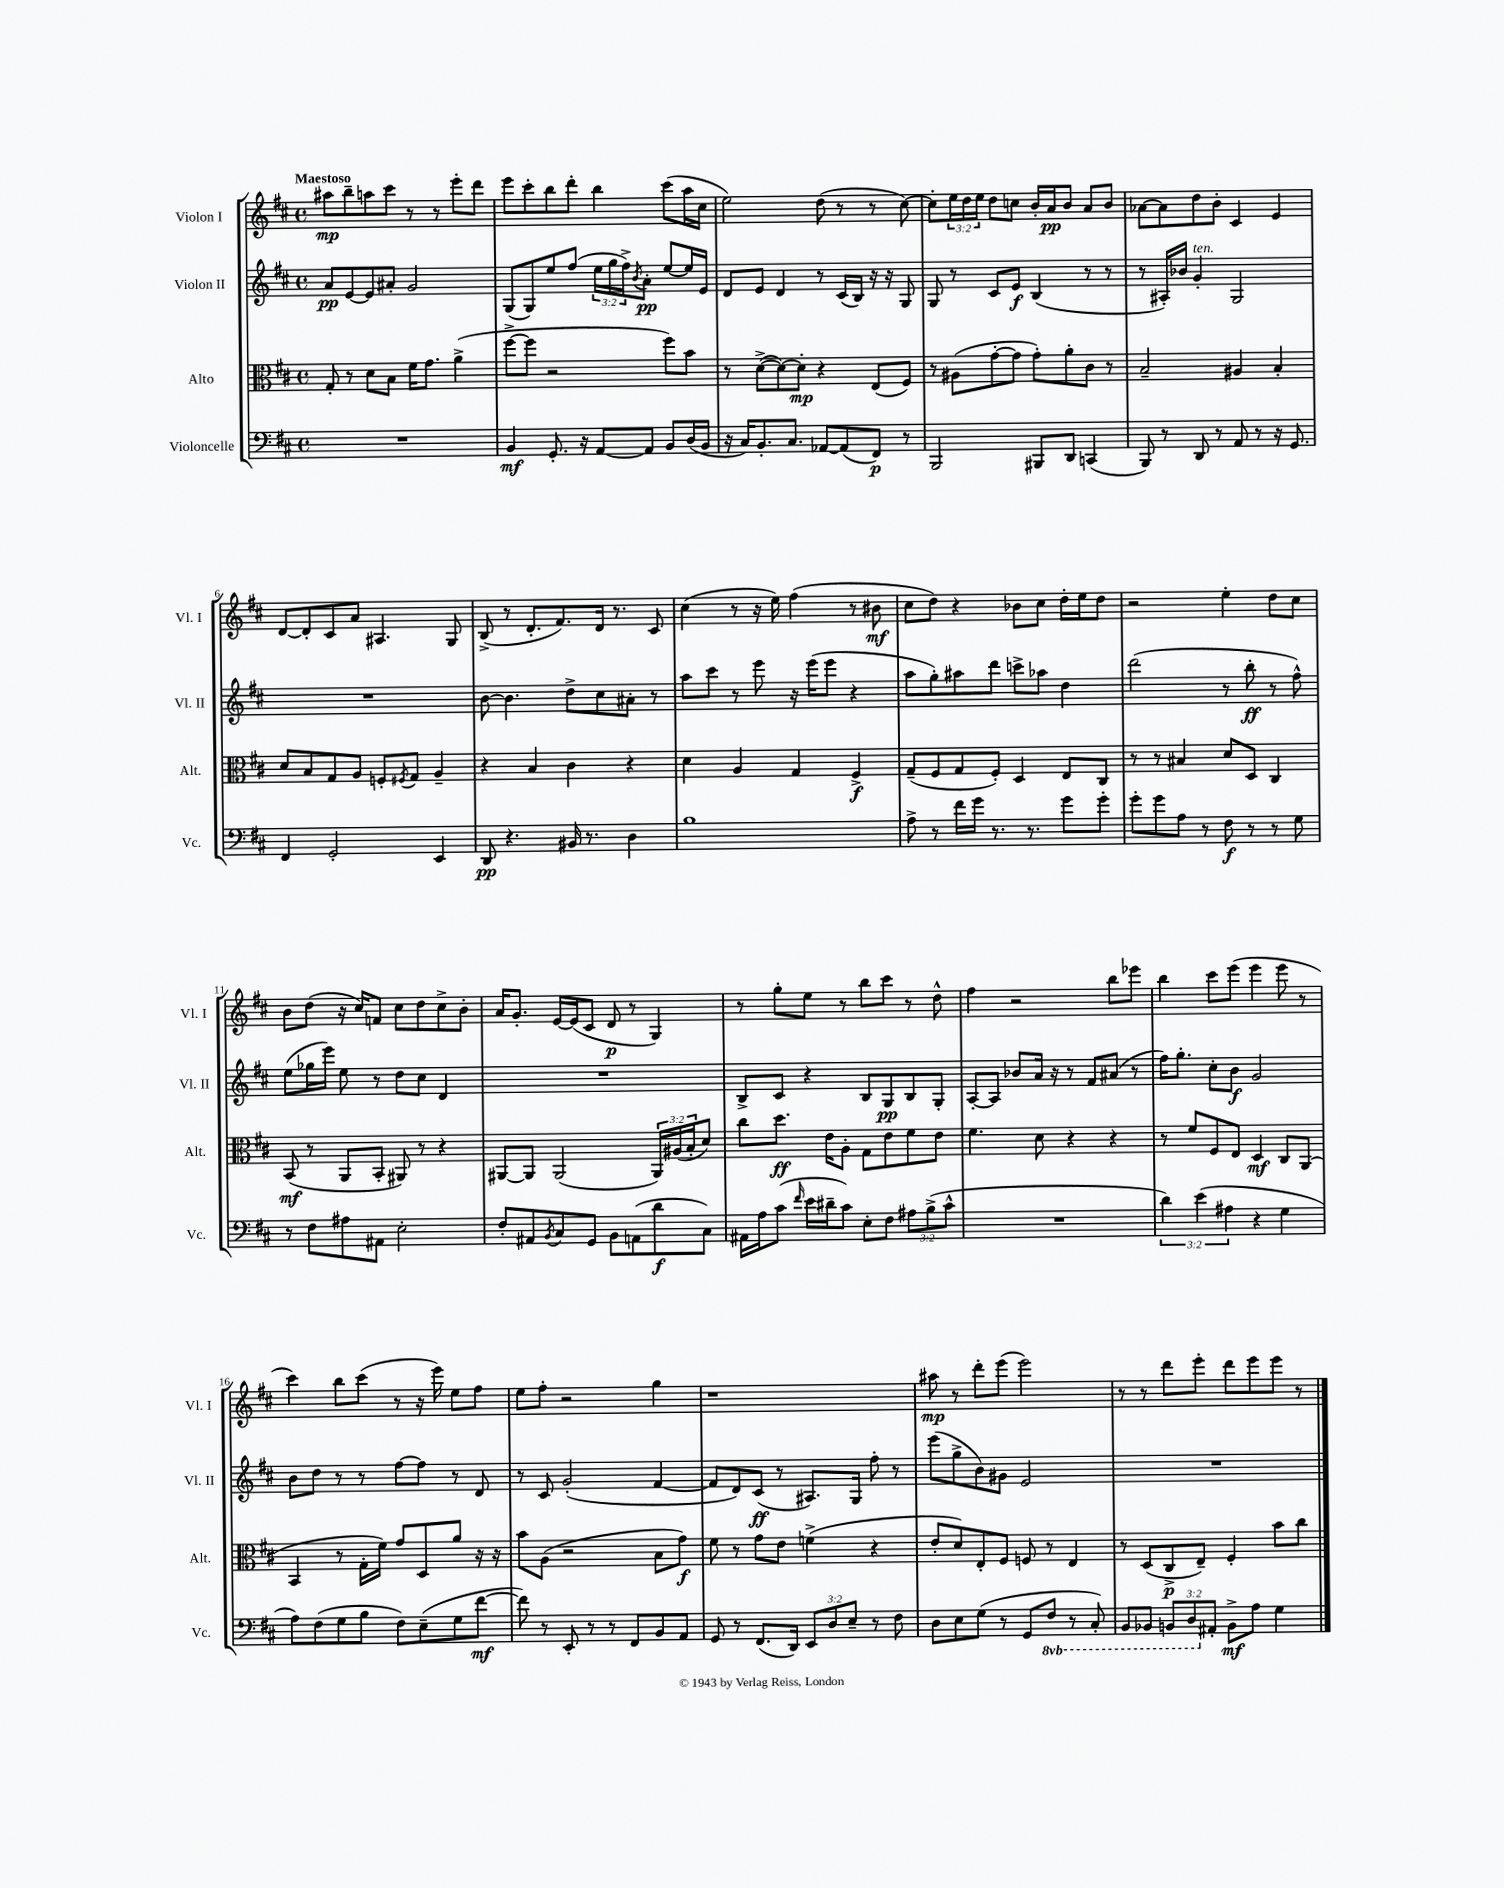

**kern	**kern	**kern	**kern
*staff4	*staff3	*staff2	*staff1
*clefF4	*clefC3	*clefG2	*clefG2
*k[f#c#]	*k[f#c#]	*k[f#c#]	*k[f#c#]
*M4/4	*M4/4	*M4/4	*M4/4
*met(c)	*met(c)	*met(c)	*met(c)
1r	8G'/	8a/L	8aa#\L
.	8r	[8e/	8bb~\
.	8d\L	8e/]	8aa\
.	8B\J	8a#'/J	8ccc#\J
.	16f#\LK	2g/	8r
.	8.g\J	.	.
.	.	.	8r
.	(4a^\	.	8eee'\L
.	.	.	8ddd\J
=	=	=	=
4BB/	[8ff#^\L	(8G/L	8eee\L
.	8ff#\]J	8G/)	8ccc#'\
8.GG'/	2r	8ee/	8bb\
.	.	(8ff#/J	8ddd'\J
16r	.	.	.
[8AA/L	.	24ee\LL	4bb\
.	.	24gg\	.
.	.	24ff#^\J)	.
.	.	8qb/	.
8AA/]J	.	8a'\J	.
8BB/L	8ff#\L)	[8ee/L	(8ccc#\L
(16D/L	8b\J	16ee/]L	16aa\L
16BB/JJ	.	16e/JJ	16cc#\JJ
=	=	=	=
16r	8r	8d/L	2ee\)
16C#/LK)	.	.	.
8.BB'/	([8d^\L	8e/J	.
.	8d\_)	4d/	.
8.C#/J	.	.	.
.	8d'\]J	.	.
[8AA-/L	4r	8r	(8dd\
(8AA-/]	.	(16c#/LL	8r
.	.	16B/JJ)	.
8FF#/J)	(8E/L	16r	8r
.	.	16r	.
8r	8F#/J)	8G/	[8cc#\)
=	=	=	=
2BBB/	8r	8G/	8cc#'\]L
.	(8A#\L	8r	24ee\L
.	.	.	24dd\
.	.	.	24ee\JJ
.	[8g'\	8c#/L	8dd\L
.	8g\]J	8e/J	8cc\J
8BBB#/L	8g'\L)	(4B/	16b'/LL
.	.	.	16a/J
8DD/J	8a'\	.	8b/J
(4CC/	8c#\J	8r	8a/L
.	8r	8r	8b/J
=	=	=	=
8BBB/)	2B~/	8r	[8a-\L
8r	.	16A#'/LL)	8a-\]
.	.	16b-/JJ	.
8DD/	.	4g'/	8dd\
8r	.	.	8b'\J
8AA/	4A#/	2G/	4c#/
8r	.	.	.
16r	4B'/	.	4e/
8.GG/	.	.	.
=	=	=	=
4FF#/	8d/L	1r	[8d/L
.	8B/	.	8d'/]
2GG'/	8G/	.	8c#/
.	8A/J	.	8a/J
.	8F'/L	.	4.A#/
.	8qF#/	.	.
.	8G/J	.	.
4EE/	4A~/	.	.
.	.	.	8G/
=	=	=	=
8DD/	4r	[8b\	(8B^/
4.r	.	4.b\]	8r
.	4B/	.	8.d'/L
.	.	.	8.f#/)
16BB#/	4c#\	8dd^\L	.
8.r	.	.	.
.	.	8cc#\	16d/Jk
.	.	.	8.r
4D\	4r	8a#'\J	.
.	.	8r	8c#/
=	=	=	=
1B	4d\	8aa\L	(4cc#\
.	.	8ccc#\J	.
.	4A/	8r	8r
.	.	8eee\	16r
.	.	.	16ee\)
.	4G/	16r	(4ff#\
.	.	(16eee\LK	.
.	.	8eee\J	.
.	4F#^/	4r	8r
.	.	.	8b#\
=	=	=	=
8A^\	(8G~/L	8aa\L	8cc#\L
8r	8F#/	8gg'\)	8dd\J)
16f#\LL	8G/	8aa#\	4r
16g\JJ	.	.	.
8.r	8F#'/J)	8ddd\J	.
.	4D/	8ccc^\L	8b-\L
8.r	.	.	.
.	.	8aa-\J	8cc#\J
8g\L	8E/L	4dd\	16dd'\LL
.	.	.	16ee\J
8g'\J	8C#/J	.	8dd\J
=	=	=	=
8g'\L	8r	(2ddd\	2r
8g\	8r	.	.
8A\J	4B#/	.	.
8r	.	.	.
8F#\	8d/L	8r	4ee'\
8r	8D/J	8bb'\	.
8r	4C#/	8r	8dd\L
8G\	.	8ff#^^\)	8cc#\J
=	=	=	=
8r	(8BB/	(8ee\L	8b\L
8F#\L	8r	16gg-\L	(8dd\J
.	.	16eee\JJ)	.
8A#\	8AA/L	8ee\	16r
.	.	.	16cc#/LK)
8AA#\J	8BB'/J	8r	8f/J
2E'\	8AA#/)	8dd\L	8cc#\L
.	8r	8cc#\J	8dd\
.	4r	4d/	8cc#^\
.	.	.	8b'\J
=	=	=	=
8F#'/L	[8AA#/L	1r	16a/LK
.	.	.	8.g'/J
8AA#/	8AA#/]J	.	.
8qBB/	.	.	.
8C#/	(2AA#/	.	[16e/LL
.	.	.	(16e/]J
8GG/J	.	.	8c#/J
8BB\L	.	.	8d/
(8AA\	.	.	8r
8d\	24AA#/LL)	.	4G/)
.	(24A#/	.	.
.	24B'/J	.	.
8C#\J)	8d/J)	.	.
=	=	=	=
16AA#\LL	8cc#\L	8B^/L	8r
16A\J	.	.	.
(8c#\J	8.dd\J	8c#/J	8gg'\L
16qqf#/	.	.	.
16e\LL	.	4r	8ee\J
16d#~\J	16e\LK	.	.
8c#\J)	8A'\J	.	8r
8E'\L	8G\L	8B/L	8bb\L
8F#\J	8e\	8G/	8ccc#\J
12A#\L	8f#\	8B/	8r
(12B^\	.	.	.
.	8e\J	8G'/J	8dd^^\
12c#^^\J	.	.	.
=	=	=	=
1r	4.f#\	[8A'/L	4ff#\
.	.	8A/]J	.
.	.	8b-/L	2r
.	8d\	16a/Jk	.
.	.	16r	.
.	4r	8r	.
.	.	8f#/L	.
.	4r	(8a#/J	8bb\L
.	.	8r	8eee-\J
=	=	=	=
6d\)	8r	16ff#\LK)	4bb\
.	.	8.gg'\J	.
.	8f#/L	.	.
(6e\	.	.	.
.	8F#/	8cc#'\L	8ccc#\L
6A#\	.	.	.
.	8E/J	8b\J	(8eee\J
4r	4D/	2g/	4eee\
4G\	8C#/L	.	8eee\
.	(8AA/J	.	8r
=	=	=	=
8A\L)	4BB/	8b\L	4ccc#\)
(8F#\	.	8dd\J	.
8G\	8r	8r	8bb\L
8B\J	16G'\LL	8r	(8ccc#\J
.	16f#\JJ)	.	.
8F#\L)	8g/L	[8ff#\L	8r
(8E~\	8D/	8ff#\]J	16r
.	.	.	16eee\)
8G\	8a/J	8r	8ee\L
[8f#\J	16r	8d/	8ff#\J
.	16r	.	.
=	=	=	=
8f#\])	8b\L	8r	8ee\L
8r	(8A\J	8c#/	8ff#'\J
8EE'/	2r	(2g'/	2r
8r	.	.	.
8r	.	.	.
8FF#/L	.	.	.
8BB/	8B\L	[4f#/	4gg\
8AA/J	8g\J)	.	.
=	=	=	=
8GG/	8f#\	8f#/]L	1r
8r	8r	8d/)	.
(8.FF#/L	8g\L	(8c#/J	.
.	8e\J	8r	.
16DD/Jk)	.	.	.
12EE/L	(4f^\	8.A#/L)	.
12D/	.	.	.
12E~/J	.	.	.
.	.	16G/Jk	.
8r	4r	8ff#'\	.
8F#\	.	8r	.
=	=	=	=
8D\L	8e'/L	(8eee\L	8aa#\
8E\	8d/)	8gg^\	8r
(8G\J	8E'/	8b\)	8ddd'\L
8r	8F#/J	8g#\J	(8eee\J
8GG/L	8F/	2e/	2eee\)
8FF#/J	8r	.	.
8r	4E/	.	.
8CC#'/)	.	.	.
=	=	=	=
8BBB/L	8r	1r	8r
8BBB-/J	(8D/L	.	8r
12BBB/L	8C#^/	.	8ddd\L
12DD/	.	.	.
.	8E~/J)	.	8eee'\J
12AA#'/J	.	.	.
8BB^\L	4F#'/	.	8ddd\L
8A\J	.	.	8eee\
4G\	8b\L	.	8eee\J
.	8cc#\J	.	8r
==	==	==	==
*-	*-	*-	*-
